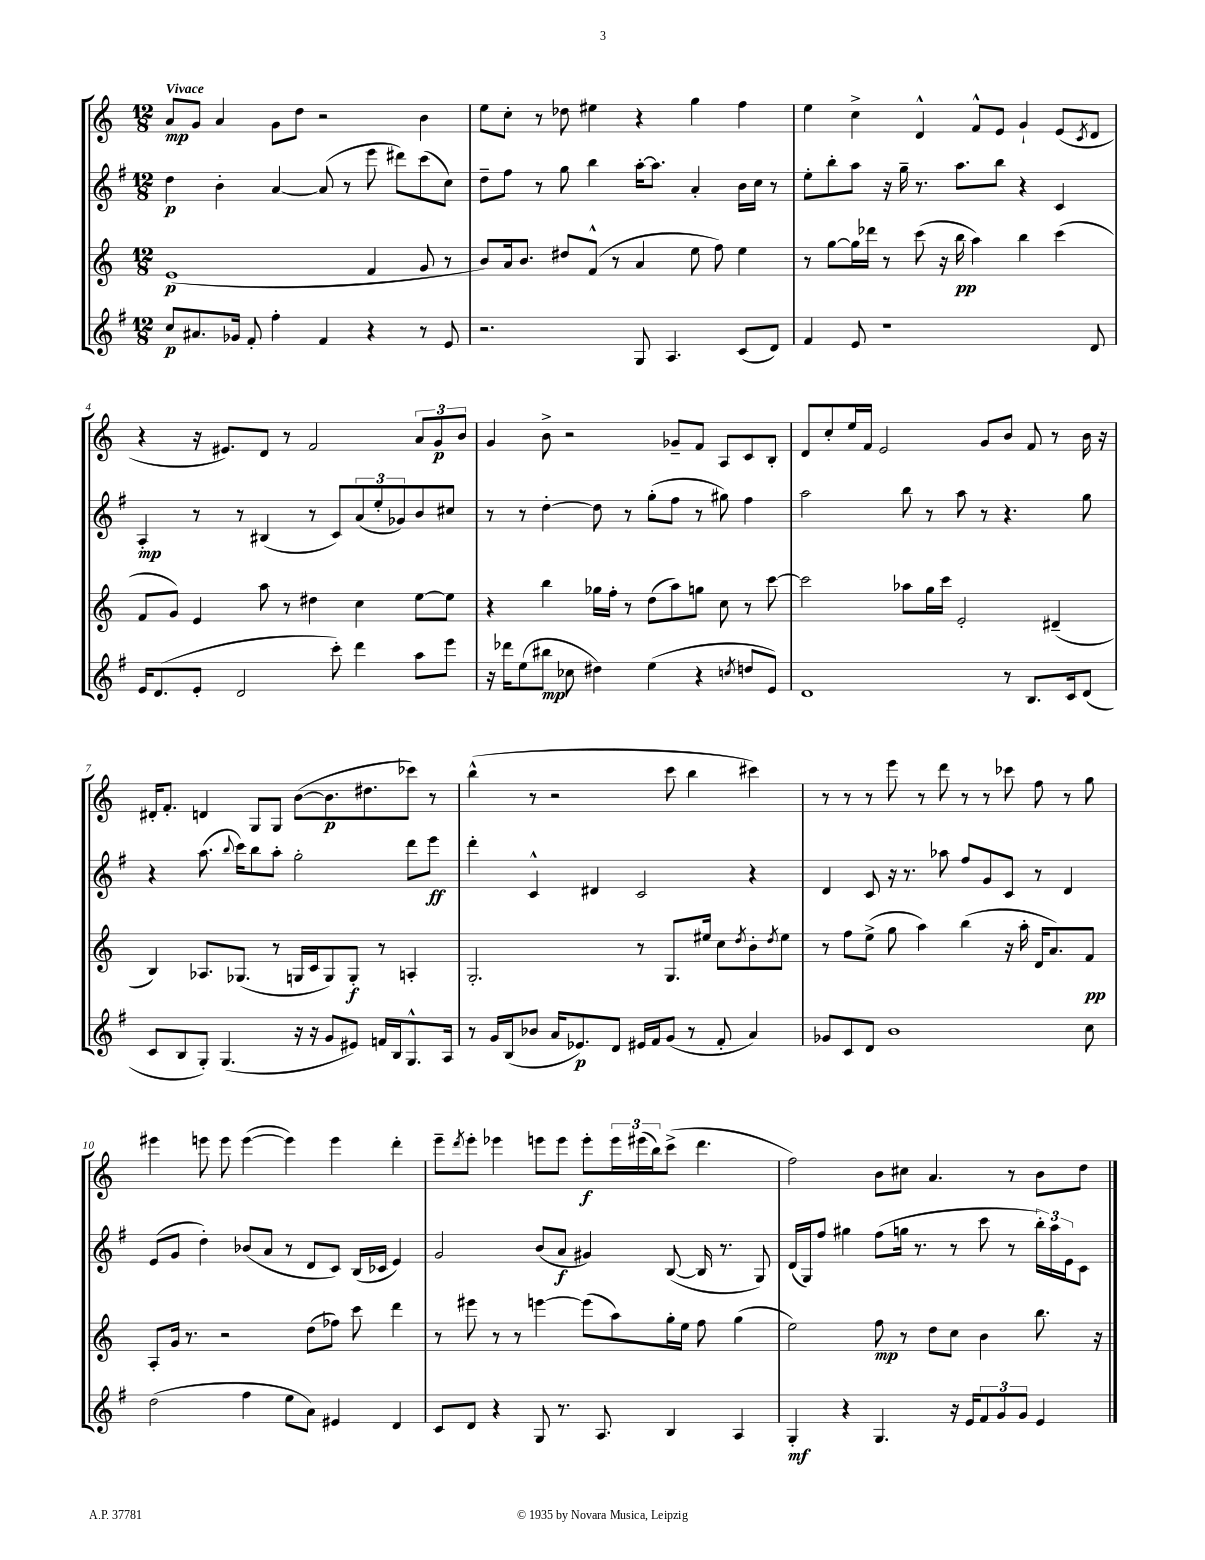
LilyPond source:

<<
\new StaffGroup <<
\new Staff = "s0" {
    \clef treble \key c \major \numericTimeSignature \time 12/8 \tempo "Vivace"
    a'8\mp g'8 a'4 g'8 d''8 r2 b'4 |
    e''8 c''8-. r8 des''8 eis''4 r4 g''4 f''4 |
    e''4 c''4-> d'4-^ f'8-^ e'8 g'4-! e'8( \acciaccatura { c'8 } d'8 |
    r4 r16 eis'8.) d'8 r8 f'2 \tuplet 3/2 { a'8 g'8\p b'8 } |
    g'4 b'8-> r2 ges'8-- f'8 a8 c'8 b8-. |
    d'8 c''8-. e''16 f'16 e'2 g'8 b'8 f'8 r8 b'16 r16 |
    dis'16-. f'8.-. d'4 g8 g8 b'8~( b'8.\p dis''8. ces'''8) r8 |
    b''4-^( r8 r2 c'''8 b''4 cis'''4) |
    r8 r8 r8 e'''8 r8 d'''8 r8 r8 ces'''8 f''8 r8 g''8 |
    eis'''4 e'''8 e'''8 e'''4~( e'''4) e'''4 d'''4-. |
    e'''8-- \acciaccatura { d'''8 } e'''8-. ees'''4 e'''8 e'''8 e'''8-.\f \tuplet 3/2 { e'''16 eis'''16( b''16) } c'''8->( d'''4. |
    f''2) b'8 cis''8 a'4. r8 b'8 d''8 \bar "|." |
}
\new Staff = "s1" {
    \clef treble \key g \major \numericTimeSignature \time 12/8
    d''4\p b'4-. a'4~ a'8( r8 e'''8 dis'''8) c'''8( c''8) |
    d''8-- fis''8 r8 g''8 b''4 a''16~-. a''8. a'4-. b'16 c''16 r8 |
    e''8-. b''8-. a''8 r16 g''16-- r8. a''8. b''8 r4 c'4 |
    a4-.\mp r8 r8 bis4( r8 c'8) \tuplet 3/2 { a'8( e''8-. ges'8) } b'8 cis''8 |
    r8 r8 d''4~-. d''8 r8 g''8-.( fis''8 r8 gis''8) fis''4 |
    a''2 b''8 r8 a''8 r8 r4. g''8 |
    r4 a''8.( \appoggiatura { b''8 } c'''16) b''8 a''8-. g''2-. d'''8 e'''8\ff |
    d'''4-. c'4-^ dis'4 c'2 r4 |
    d'4 c'8 r16 r8. aes''8 fis''8 g'8 c'8 r8 d'4 |
    e'8( g'8 d''4-.) bes'8( a'8 r8 d'8 c'8) b16( ces'16 e'4) |
    g'2 b'8( a'8\f gis'4) b8~( b16 r8. g8) |
    d'16( g16) fis''8 gis''4 fis''8( g''16 r8. r8 c'''8 r8 \tuplet 3/2 { b''16-.) a''16 e'16 } c'8 \bar "|." |
}
\new Staff = "s2" {
    \clef treble \key c \major \numericTimeSignature \time 12/8
    e'1\p( f'4 g'8 r8 |
    b'8) a'16 b'8. dis''8 f'8-^( r8 a'4 e''8 f''8) e''4 |
    r8 g''8~ g''16 des'''16 r8 c'''8( r16 b''16\pp a''4) b''4 c'''4( |
    f'8 g'8) e'4 a''8 r8 dis''4 c''4 e''8~ e''8 |
    r4 b''4 ges''16 f''16-. r8 d''8( a''8) g''8 c''8 r8 c'''8~ |
    c'''2 aes''8 g''16 c'''16 e'2-. dis'4--( |
    b4) aes8. ges8.( r8 g16 c'16 g8) g8-.\f r8 a4-. |
    g2.-. r8 g8. eis''16 c''8 \acciaccatura { d''8 } b'8-. \acciaccatura { d''8 } eis''8 |
    r8 f''8 e''8->( g''8 a''4) b''4( r16 a''16-. d'16 a'8.) f'8\pp |
    a8-. g'16 r8. r2 d''8( fes''8) c'''8 d'''4 |
    r8 eis'''8 r8 r8 e'''4~ e'''8( a''8) g''16-. e''16 f''8 g''4( |
    e''2) f''8\mp r8 d''8 c''8 b'4 b''8. r16 \bar "|." |
}
\new Staff = "s3" {
    \clef treble \key g \major \numericTimeSignature \time 12/8
    c''8\p ais'8. ges'16 fis'8-. fis''4-. fis'4 r4 r8 e'8 |
    r2. g8 a4. c'8( d'8) |
    fis'4 e'8 r1 d'8 |
    e'16 d'8.( e'8-. d'2 c'''8-.) d'''4 a''8 e'''8 |
    r16 des'''16 e''8( bis''8\mp ces''8 dis''4) e''4( r4 \acciaccatura { c''8 } d''8 e'8) |
    d'1 r8 b8. c'16 d'8( |
    c'8 b8 g8-.) g4.( r16 r16 g'8 eis'8) f'16 b16 g8.-^ a16 |
    r8 g'16 b16( bes'8 a'16 ees'8.\p) d'8 eis'16 fis'16 g'8( r8 fis'8-. a'4) |
    ges'8 c'8 d'8 b'1 c''8 |
    d''2( fis''4 e''8 a'8) eis'4 d'4 |
    c'8 d'8 r4 g8 r8. a8. b4 a4 |
    g4-.\mf r4 g4. r16 e'16 \tuplet 3/2 { fis'8 g'8 g'8 } e'4 \bar "|." |
}
>>
>>
